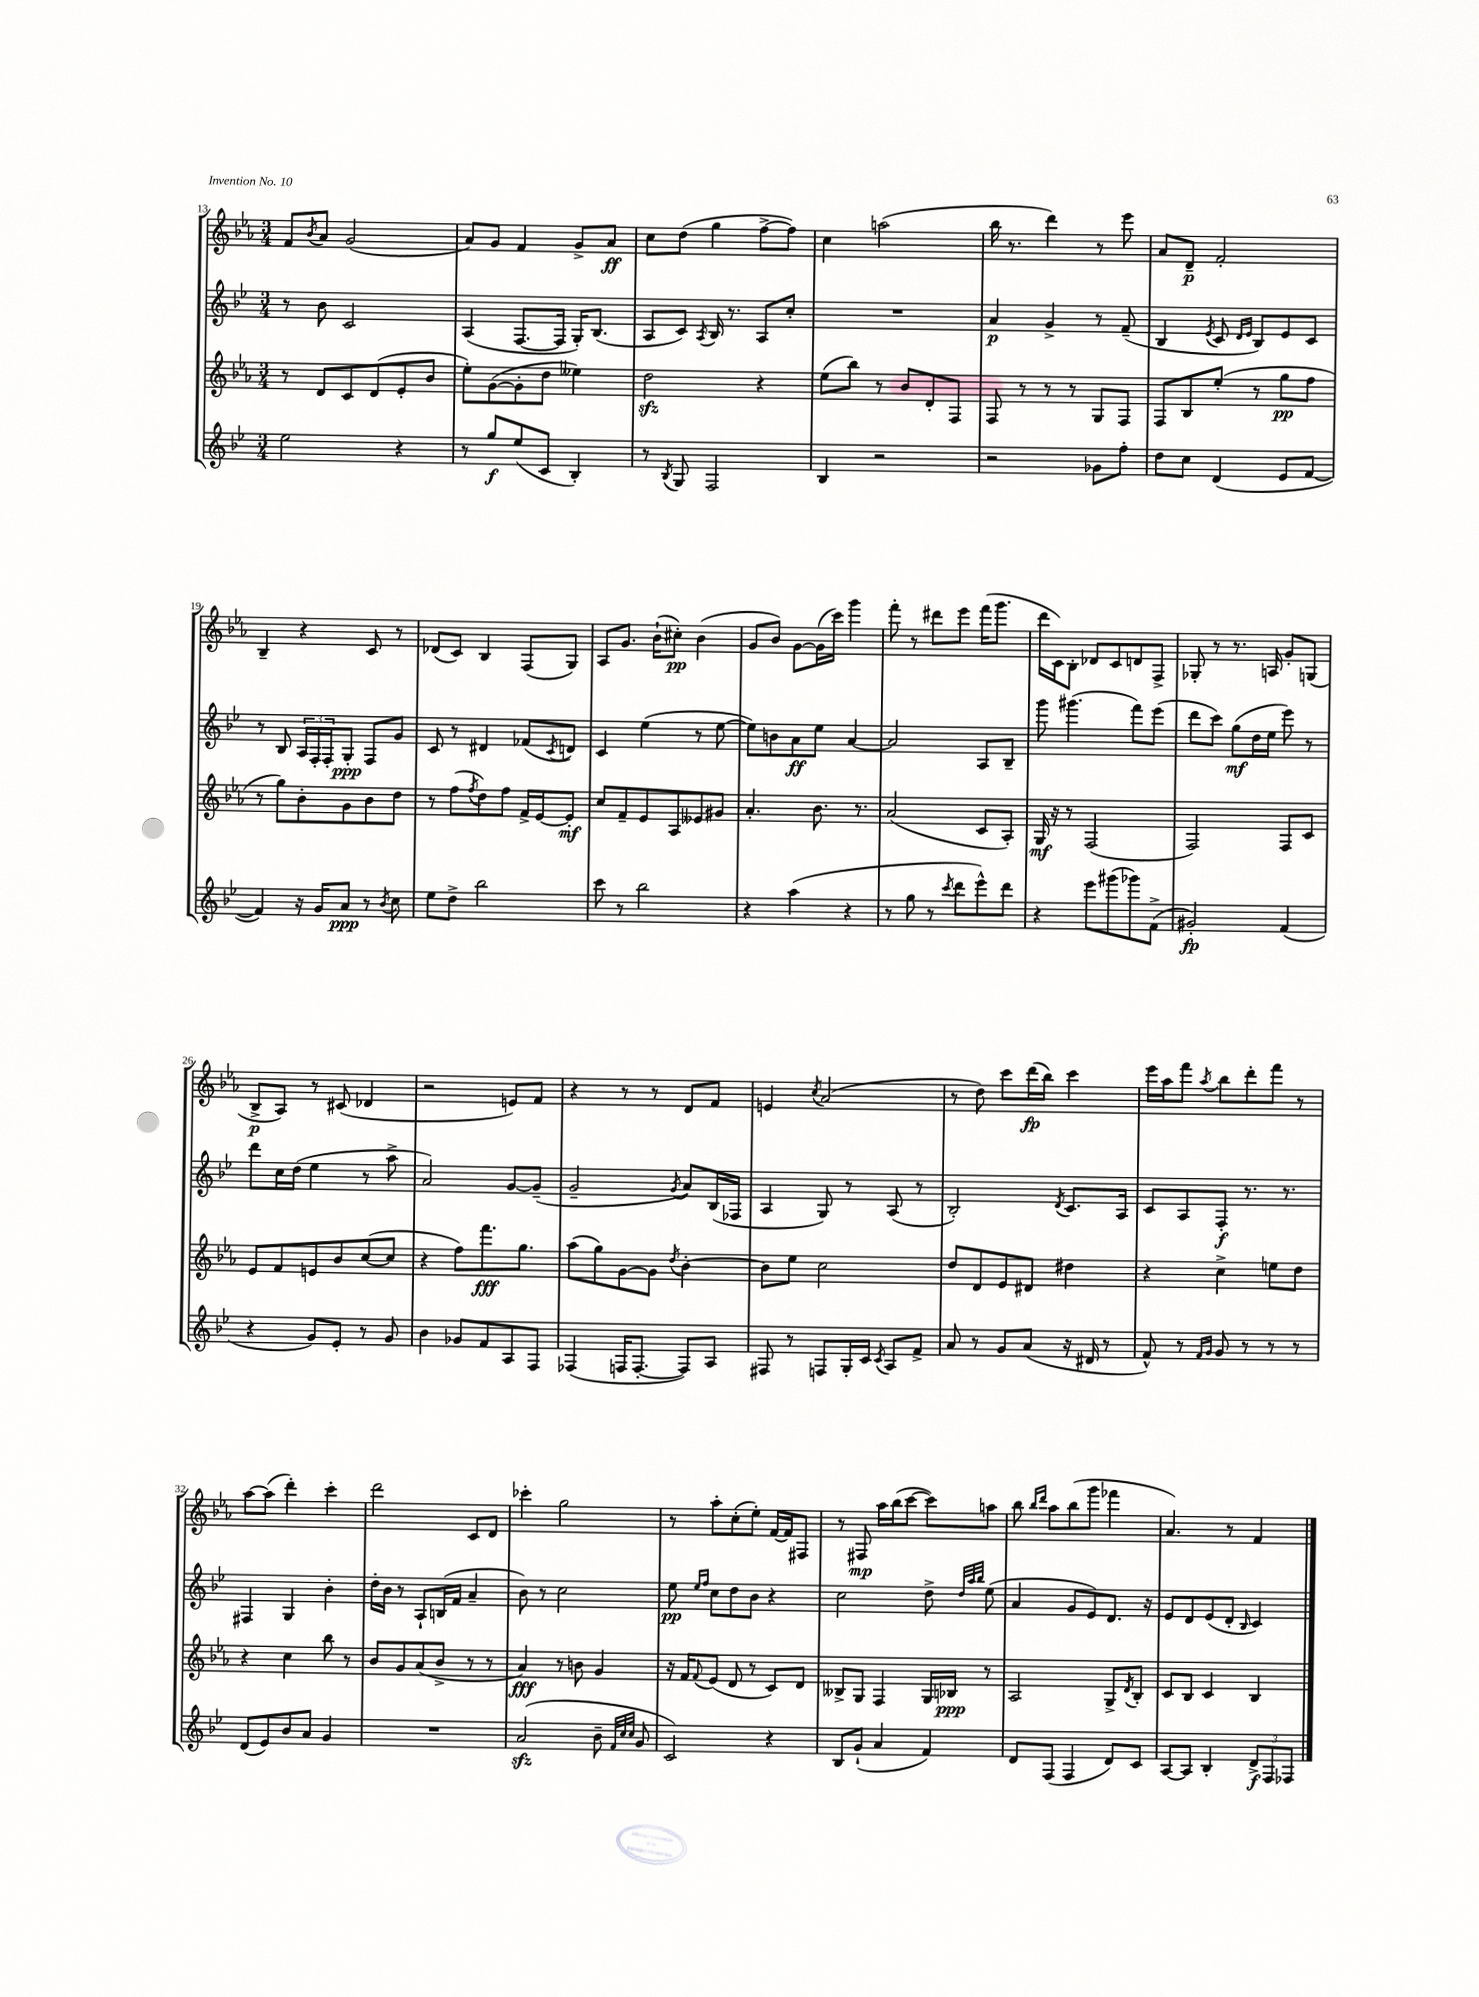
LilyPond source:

<<
\new StaffGroup <<
\new Staff = "s0" {
    \clef treble \key ees \major \numericTimeSignature \time 3/4
    f'8 \acciaccatura { bes'8 } aes'8 g'2( |
    aes'8) g'8 f'4 g'8-> aes'8\ff |
    c''8 d''8( g''4 f''8~-> f''8) |
    c''4 a''2( |
    bes''16 r8. d'''4) r8 ees'''8 |
    aes'8 d'8--\p f'2-. |
    bes4-- r4 c'8 r8 |
    des'8( c'8) bes4 f8( g8) |
    aes8 g'8. bes'16-!( cis''8-.\pp) bes'4( |
    g'8 bes'8) g'8~ g'16( c'''16) g'''4 |
    f'''8-. r8 dis'''8 ees'''8 f'''16( g'''8. |
    d'''16 c'16) bes8-. des'8 c'8 d'8 f8-> |
    ges8-. r8 r8. a16 g'8-. g8( |
    bes8->\p aes8) r8 cis'8( des'4 |
    r2 e'8) f'8 |
    r4 r8 r8 d'8 f'8 |
    e'4 \acciaccatura { c''8 } aes'2( |
    r8 d''8) c'''8 d'''16\fp( bes''16) c'''4 |
    ees'''16 aes''16 f'''8 \acciaccatura { aes''8 } bes''8 d'''8-. f'''8 r8 |
    aes''8~ aes''8( d'''4-.) c'''4-. |
    d'''2 c'8 d'8 |
    ces'''4-. g''2 |
    r8 aes''8-. c''8-.( ees''8-.) f'16~ f'16 fis8 |
    r8 fis8\mp aes''16 bes''16( c'''8~ c'''8) a''8 |
    bes''8 \grace { bes''16 d'''16 } aes''8 bes''8( g'''8 fes'''4 |
    aes'4.) r8 f'4 \bar "|." |
}
\new Staff = "s1" {
    \clef treble \key bes \major \numericTimeSignature \time 3/4
    r8 bes'8 c'2 |
    a4( f8.~ f16 g16-.) bes8.( |
    a8 c'8) \acciaccatura { a8 } bes16 r8. a8 c''8-. |
    R2. |
    a'4\p g'4-> r8 f'8--( |
    bes4 \acciaccatura { ees'8 } c'8 \grace { d'16 ees'16 } bes8) ees'8 c'8 |
    r8 bes8 \tuplet 3/2 { a16 f16-. f16-. } g8-.\ppp f8 g'8 |
    c'8 r8 dis'4 fes'8( \acciaccatura { c'8 } d'8) |
    c'4 ees''4( r8 ees''8~ |
    ees''8) b'8 a'8\ff ees''8 a'4~ |
    a'2 a8 bes8-- |
    g'''8 gis'''4.( f'''8) ees'''8( |
    d'''8 c'''8) g''8\mf( d''16 ees''16 ees'''8) r8 |
    d'''8 c''16 d''16( ees''4 r8 a''8-> |
    a'2) g'8~ g'8--( |
    g'2-- \acciaccatura { g'8 } a'8) bes16( fes16 |
    a4 g8) r8 a8( r8 |
    bes2-.) \acciaccatura { d'8 } c'8. a16 |
    c'8 a8 f8-.\f r8. r8. |
    fis4 g4 bes'4-. |
    d''16-. bes'16 r8 a8-! b16( f'16 a'4-- |
    bes'8) r8 c''2 |
    ees''8\pp \grace { ees''16 f''16 } c''8 d''8 bes'8 r4 |
    c''2 d''8-> \grace { d''32 a''32 bes''32 } ees''8( |
    a'4 g'8 ees'8) d'8. r16 |
    ees'8 d'8 ees'8( d'8-. \grace { bes16 } c'4) \bar "|." |
}
\new Staff = "s2" {
    \clef treble \key ees \major \numericTimeSignature \time 3/4
    r8 d'8 c'8 d'8( ees'8-. bes'8 |
    ees''8-.) g'8~( g'8-. d''8 eeses''4) |
    d''2\sfz r4 |
    ees''8( bes''8) r8 bes'8 d'8-. f8 |
    f8 r8 r8 r8 g8 f8 |
    f8 bes8 ees''8-.( r8 g''8\pp f''8 |
    r8 g''8) bes'8-. g'8 bes'8 d''8 |
    r8 f''8( \acciaccatura { f''8 } d''8) f''8 f'16-> ees'16~ ees'8-.\mf |
    c''8 f'8-- ees'8 aes8 eeses'8 gis'8 |
    aes'4.-. bes'8. r8. |
    aes'2( c'8 aes8-.) |
    g16\mf r16 r8 f2( |
    f2) f8 c'8 |
    ees'8 f'8 e'8 bes'8 c''8~( c''8 |
    r4 f''8) f'''8.\fff g''8. |
    aes''8( g''8) g'8~ g'8 \acciaccatura { d''8 } bes'4~-. |
    bes'8 ees''8 c''2 |
    d''8 d'8 ees'8 dis'8 dis''4 |
    r4 c''4-> e''8 d''8 |
    r4 c''4 bes''8 r8 |
    bes'8 g'8 aes'8( bes'8-> r8 r8 |
    aes'4\fff) r8 b'8 g'4 |
    r16 f'16 \appoggiatura { f'8 } ees'8( d'8 r8 c'8) d'8 |
    beses8-> g8 f4 g16 bes16\ppp r8 |
    aes2 g8-> \acciaccatura { d'8 } bes8-. |
    c'8 bes8 c'4 bes4 \bar "|." |
}
\new Staff = "s3" {
    \clef treble \key bes \major \numericTimeSignature \time 3/4
    ees''2 r4 |
    r8 g''8\f ees''8( c'8 bes4-.) |
    r8 \acciaccatura { bes8 } g8 f2 |
    bes4 r2 |
    r2 ges'8 f''8-. |
    d''8 c''8 d'4( ees'8 f'8~ |
    f'4) r16 g'16 a'8\ppp r8 \acciaccatura { bes'8 } c''8 |
    ees''8 d''8-> bes''2 |
    c'''8 r8 bes''2 |
    r4 a''4( r4 |
    r8 g''8 r8 \acciaccatura { c'''8 } d'''8 ees'''8-^) d'''8 |
    r4 ees'''8 gis'''8( ges'''8) f'8->( |
    gis'2-.\fp) f'4( |
    r4 g'8) ees'8-. r8 g'8 |
    bes'4 ges'8 f'8 a8 f8 |
    fes4( f16 f8.~-. f8) a8 |
    fis8 r8 f8 g16-. c'16 \acciaccatura { c'8 } a8 f'8-> |
    a'8 r8 g'8 a'8( r16 dis'16 r8 |
    f'8-^) r8 \grace { f'16 g'16 } g'8 r8 r8 r8 |
    d'8( ees'8) bes'8 a'8 g'4 |
    R2. |
    a'2\sfz( bes'8-- \grace { f'32 c''32 c''32 } g'8 |
    c'2) r4 |
    bes8 g'8-!( a'4 f'4) |
    d'8 f8( f4 d'8) c'8 |
    a8~ a8 bes4-. \tuplet 3/2 { d'8->\f f8 fes8 } \bar "|." |
}
>>
>>
\layout { \context { \Score currentBarNumber = #13 } }
